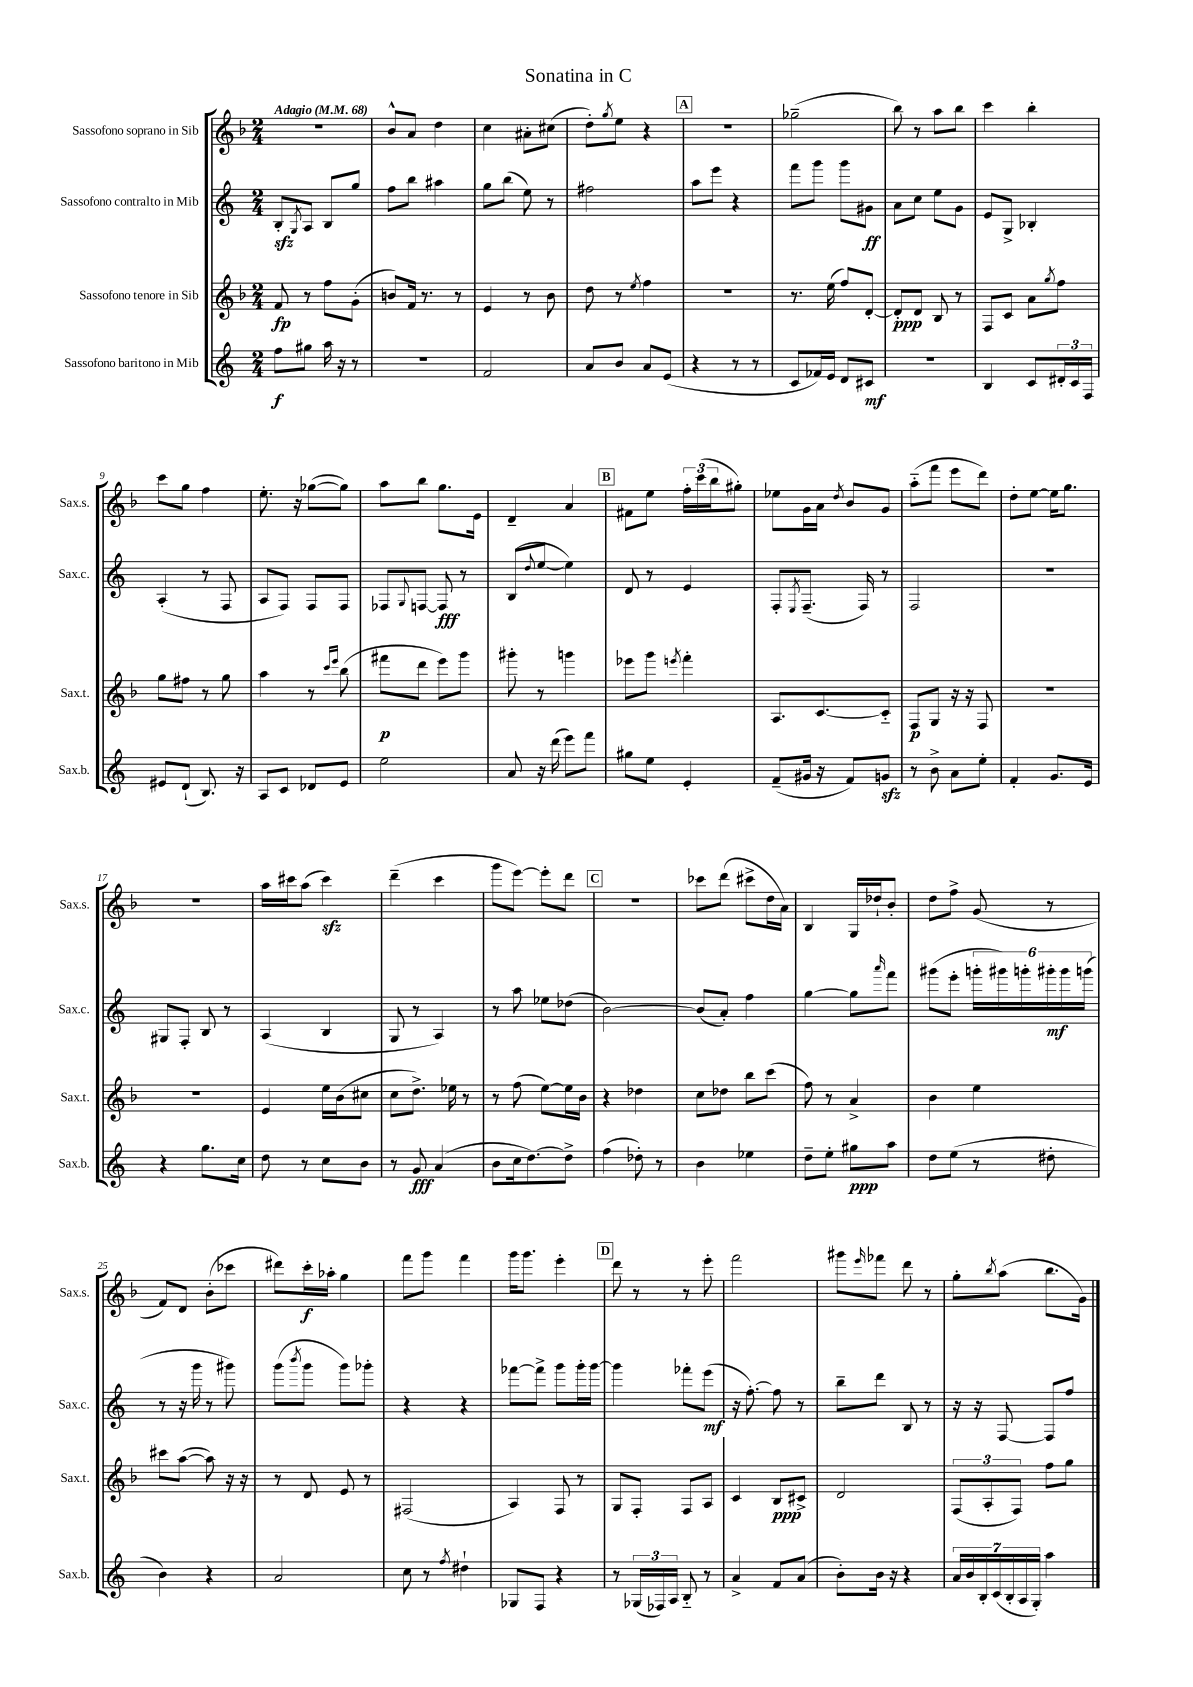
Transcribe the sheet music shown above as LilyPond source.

\header { title = "Sonatina in C" }
<<
\new StaffGroup <<
\new Staff = "s0" \with { instrumentName = "Sassofono soprano in Sib" shortInstrumentName = "Sax.s." } {
    \clef treble \key f \major \numericTimeSignature \time 2/4 \tempo "Adagio" 4 = 68
    R2 |
    bes'8-^ a'8 d''4 |
    c''4 ais'8-. cis''8( |
    d''8-.) \acciaccatura { g''8 } e''8 r4 |
    \mark \markup { \box "A" } R2 |
    ges''2--( |
    bes''8) r8 a''8 bes''8 |
    c'''4 bes''4-. |
    c'''8 g''8 f''4 |
    e''8.-. r16 ges''8~( ges''8) |
    a''8 bes''8 g''8. e'16 |
    d'4-- a'4 |
    \mark \markup { \box "B" } fis'8 e''8 \tuplet 3/2 { f''16-. c'''16( bes''16 } gis''8-.) |
    ees''8 g'16 a'16 \acciaccatura { d''8 } bes'8 g'8 |
    a''8-_( f'''8 e'''8 d'''8) |
    d''8-. e''8~ e''16 g''8. |
    R2 |
    a''16 cis'''16 a''8( cis'''4\sfz) |
    d'''4--( c'''4 |
    g'''8 e'''8~) e'''8-. d'''8 |
    \mark \markup { \box "C" } R2 |
    ces'''8 d'''8( cis'''8-> d''16 a'16) |
    bes4 g16 des''16-! bes'8-. |
    d''8 f''8-> g'8( r8 |
    f'8) d'8 bes'8-.( ces'''8 |
    dis'''8) c'''16-.\f aes''16-. g''4 |
    f'''8 g'''8 f'''4 |
    g'''16 g'''8. e'''4-. |
    \mark \markup { \box "D" } d'''8 r8 r8 e'''8-. |
    f'''2 |
    gis'''8 \grace { e'''16 } fes'''8 d'''8 r8 |
    g''8-. \acciaccatura { bes''8 } a''8( bes''8. g'16) \bar "|." |
}
\new Staff = "s1" \with { instrumentName = "Sassofono contralto in Mib" shortInstrumentName = "Sax.c." } {
    \clef treble \key c \major \numericTimeSignature \time 2/4
    b8-.\sfz \acciaccatura { g8 } a8 b8 g''8 |
    f''8 b''8 ais''4 |
    g''8 b''8( e''8) r8 |
    fis''2 |
    \mark \markup { \box "A" } a''8 e'''8 r4 |
    f'''8 g'''8 g'''8 gis'8\ff |
    a'8 c''8 e''8 g'8 |
    e'8 g8-> bes4-. |
    a4-.( r8 f8 |
    a8 f8) f8 f8 |
    fes8 \appoggiatura { g8 } f8~ f8\fff r8 |
    b8( \appoggiatura { d''8 } e''8~ e''4) |
    \mark \markup { \box "B" } d'8 r8 e'4 |
    f8-. \acciaccatura { e8 } f8.--( f16) r8 |
    f2 |
    R2 |
    gis8 f8-. b8 r8 |
    a4( b4 |
    g8 r8 a4) |
    r8 a''8 ees''8 des''8( |
    \mark \markup { \box "C" } b'2~) |
    b'8( a'8-.) f''4 |
    g''4~ g''8 \grace { a'''16 } f'''8 |
    gis'''8( e'''8-. \tuplet 6/4 { g'''16-. gis'''16) g'''16-. gis'''16-.\mf gis'''16 g'''16( } |
    r8 r16 g'''16 r8 gis'''8) |
    g'''8( \acciaccatura { b'''8 } g'''8 g'''8) ges'''8-. |
    r4 r4 |
    fes'''8~ fes'''8-> g'''8 g'''16-. g'''16~ |
    \mark \markup { \box "D" } g'''4 fes'''8-. e'''8\mf( |
    r16 f''8.~-.) f''8 r8 |
    b''8-- d'''8 b8 r8 |
    r16 r16 f8~ f8 f''8 \bar "|." |
}
\new Staff = "s2" \with { instrumentName = "Sassofono tenore in Sib" shortInstrumentName = "Sax.t." } {
    \clef treble \key f \major \numericTimeSignature \time 2/4
    f'8\fp r8 f''8 g'8-.( |
    b'8) f'16 r8. r8 |
    e'4 r8 bes'8 |
    d''8 r8 \acciaccatura { e''8 } f''4 |
    \mark \markup { \box "A" } R2 |
    r8. e''16( f''8) d'8~-. |
    d'8-.\ppp d'8 bes8 r8 |
    f8 c'8 a'8 \acciaccatura { g''8 } f''8 |
    g''8 fis''8 r8 g''8 |
    a''4 r8 \grace { c'''16 e'''16 } bes''8( |
    fis'''8\p d'''8 e'''8) g'''8 |
    gis'''8-. r8 g'''4 |
    \mark \markup { \box "B" } ees'''8 g'''8 \acciaccatura { e'''8 } f'''4-. |
    a8. c'8.~ c'8-_ |
    f8\p g8 r16 r16 f8 |
    R2 |
    R2 |
    e'4 e''16 bes'16( cis''8 |
    c''8 d''8.->) ees''16 r8 |
    r8 f''8( e''8~) e''16 bes'16 |
    \mark \markup { \box "C" } r4 des''4 |
    c''8 des''8 bes''8 c'''8( |
    f''8) r8 a'4-> |
    bes'4 e''4 |
    cis'''8 a''8~( a''8) r16 r16 |
    r8 d'8 e'8 r8 |
    fis2( |
    a4) f8 r8 |
    \mark \markup { \box "D" } g8 f8-. f8 a8 |
    c'4 bes8\ppp cis'8-> |
    d'2 |
    \tuplet 3/2 { f8( a8-. f8) } f''8 g''8 \bar "|." |
}
\new Staff = "s3" \with { instrumentName = "Sassofono baritono in Mib" shortInstrumentName = "Sax.b." } {
    \clef treble \key c \major \numericTimeSignature \time 2/4
    f''8\f gis''8 a''16 r16 r8 |
    r2 |
    f'2 |
    a'8 b'8 a'8 e'8( |
    \mark \markup { \box "A" } r4 r8 r8 |
    c'8 fes'16) e'16 d'8 cis'8\mf |
    r2 |
    b4 c'8 \tuplet 3/2 { dis'16-. c'16 f16 } |
    eis'8 d'8-!( b8.) r16 |
    a8 c'8 des'8 e'8 |
    e''2 |
    a'8 r16 d'''16( e'''8) f'''8 |
    \mark \markup { \box "B" } gis''8 e''8 e'4-. |
    f'8--( gis'16 r16 f'8) g'8\sfz |
    r8 b'8-> a'8 e''8-. |
    f'4-. g'8. e'16 |
    r4 g''8. c''16 |
    d''8 r8 c''8 b'8 |
    r8 g'8\fff a'4( |
    b'8 c''16 d''8.~) d''8-> |
    \mark \markup { \box "C" } f''4( des''8-.) r8 |
    b'4 ees''4 |
    d''8-- e''8-. gis''8\ppp a''8 |
    d''8 e''8( r8 dis''8-. |
    b'4) r4 |
    a'2 |
    c''8 r8 \acciaccatura { f''8 } dis''4-! |
    ges8 f8 r4 |
    \mark \markup { \box "D" } r8 \tuplet 3/2 { ges16( fes16) a16 } b8-_ r8 |
    a'4-> f'8 a'8( |
    b'8-.) b'16 r16 r4 |
    \tuplet 7/4 { a'16 b'16 b16-. c'16( b16-. a16 g16-.) } a''4 \bar "|." |
}
>>
>>
